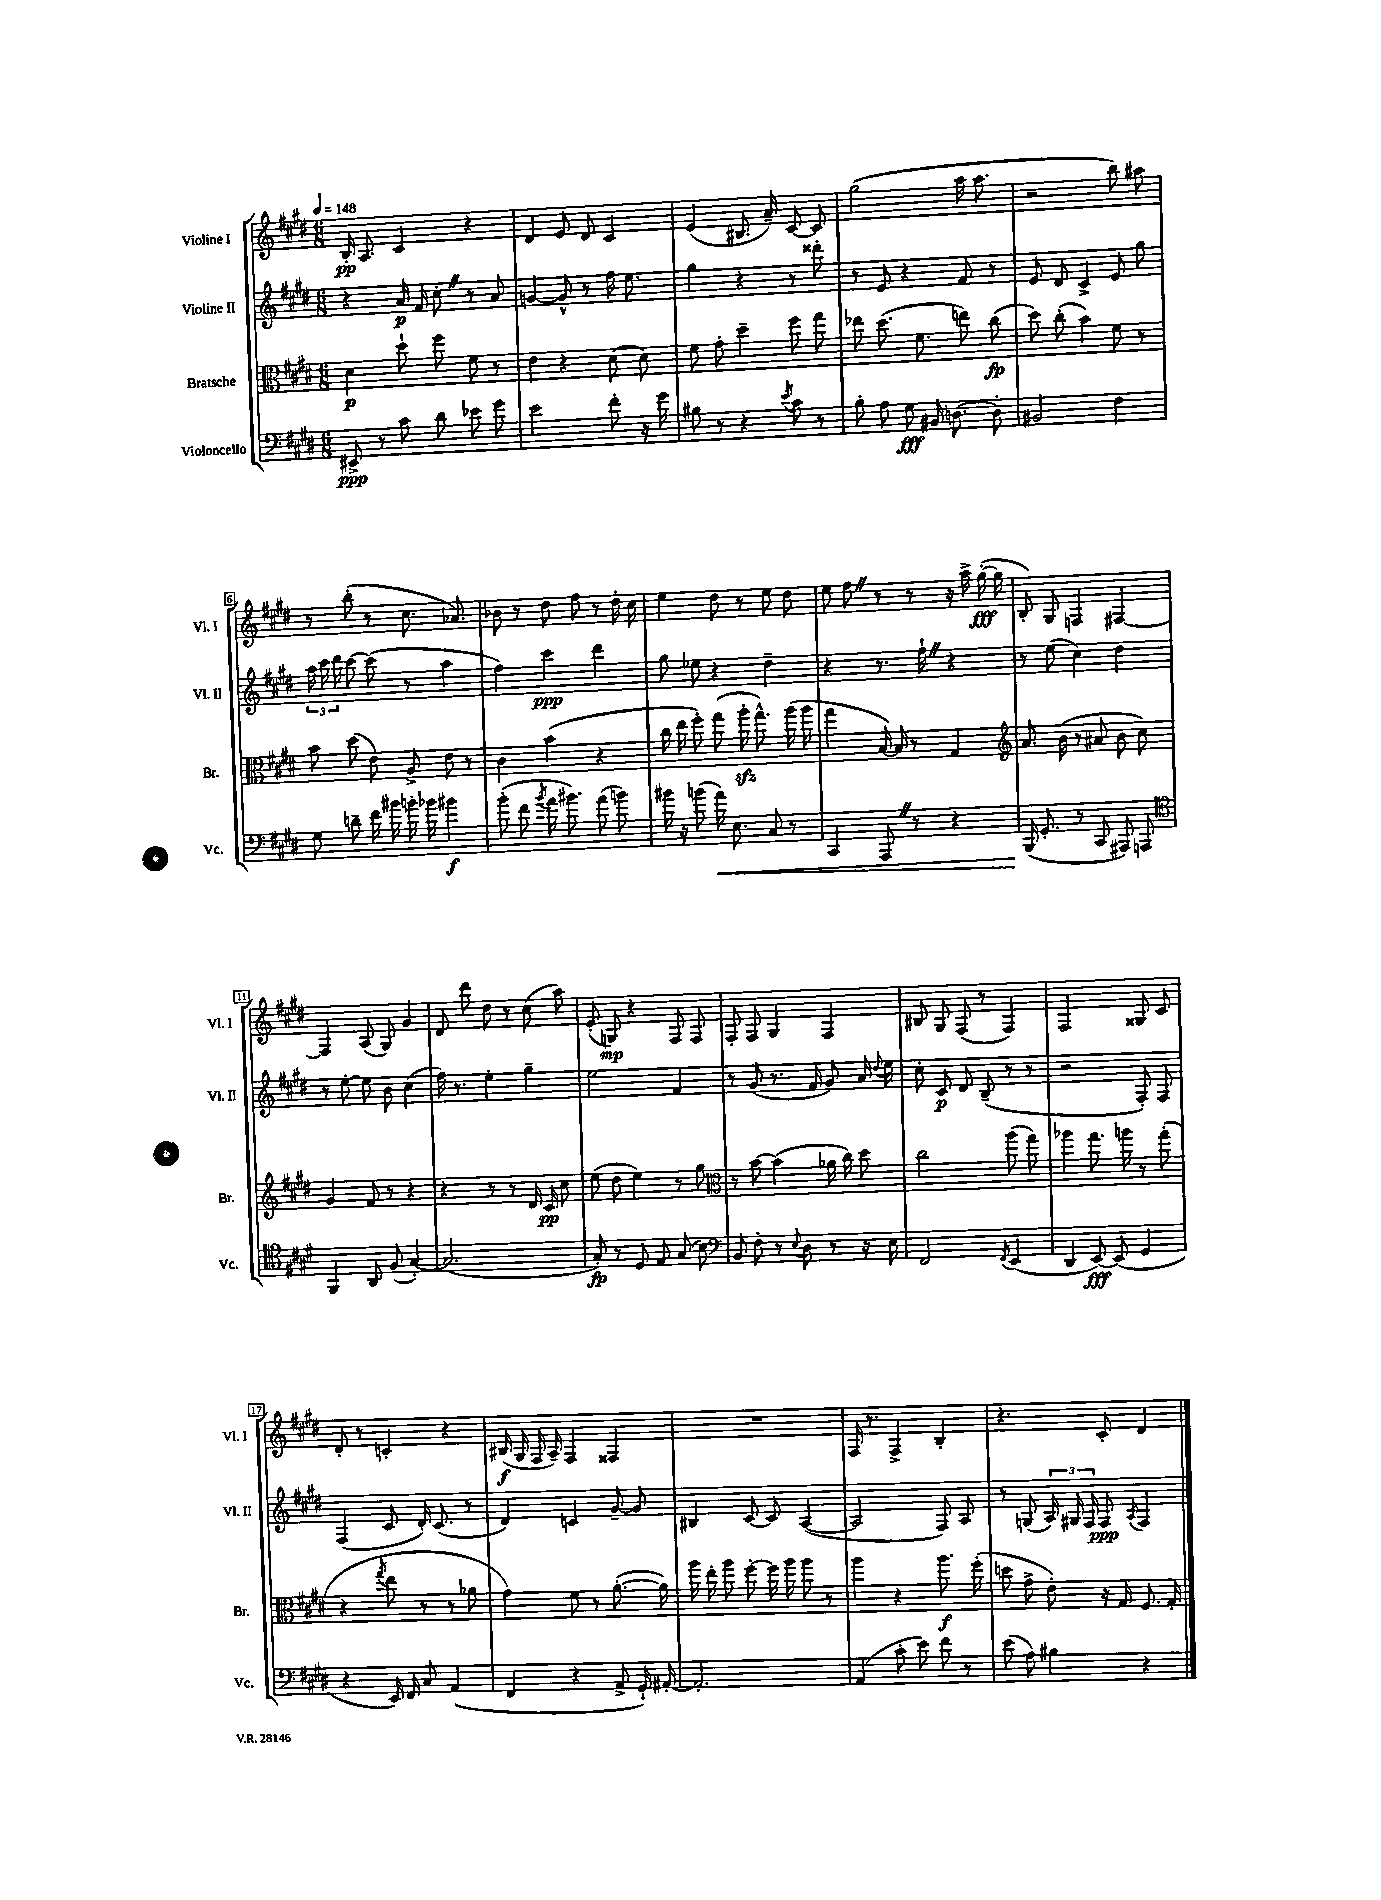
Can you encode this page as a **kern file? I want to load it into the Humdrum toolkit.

**kern	**dynam	**kern	**dynam	**kern	**dynam	**kern	**dynam
*part4	*part4	*part3	*part3	*part2	*part2	*part1	*part1
*staff4	*staff4	*staff3	*staff3	*staff2	*staff2	*staff1	*staff1
*I"Violoncello	*	*I"Bratsche	*	*I"Violine II	*	*I"Violine I	*
*I'Vc.	*	*I'Br.	*	*I'Vl. II	*	*I'Vl. I	*
*clefF4	*	*clefC3	*	*clefG2	*	*clefG2	*
*k[f#c#g#d#]	*	*k[f#c#g#d#]	*	*k[f#c#g#d#]	*	*k[f#c#g#d#]	*
*M6/8	*	*M6/8	*	*M6/8	*	*M6/8	*
*MM148	*	*MM148	*	*MM148	*	*MM148	*
=1	=1	=1	=1	=1	=1	=1	=1
8EE#X^/	ppp	4d#\	p	4r	.	16B'/	pp
.	.	.	.	.	.	8.A/	.
8r	.	.	.	.	.	.	.
8c#\	.	8dd#`\	.	16a/	p	4c#/	.
.	.	.	.	16f#/	.	.	.
8d#\	.	8ff#\	.	8cc#'Z\	.	.	.
8e-X\	.	8f#\	.	8r	.	4r	.
8g#\	.	8r	.	8a/	.	.	.
=2	=2	=2	=2	=2	=2	=2	=2
2e\	.	4e\	.	[4gn/	.	4d#/	.
.	.	4r	.	8g^^/]	.	8e/	.
.	.	.	.	8r	.	8d#/	.
8f#'\	.	(8d#\	.	16ff#\	.	4c#/	.
.	.	.	.	8.ee\	.	.	.
16r	.	8d#\)	.	.	.	.	.
16g#\	.	.	.	.	.	.	.
=3	=3	=3	=3	=3	=3	=3	=3
8B#X\	.	8f#\	.	4gg#\	.	(4e/	.
8r	.	8g#'\	.	.	.	.	.
4r	.	4dd#~\	.	4r	.	8.B#X/	.
.	.	.	.	.	.	16a~/)	.
8qe/	.	.	.	.	.	.	.
8c#\	.	8ff#\	.	8r	.	[8c#/	.
8r	.	8gg#\	.	8ddd##X'\	.	8c#/]	.
=4	=4	=4	=4	=4	=4	=4	=4
8B'\	.	8ee-X\	.	8r	.	(2gg#\	.
8A\	.	(8.dd#\	.	8e/	.	.	.
8G#\	fff	.	.	4r	.	.	.
.	.	8.f#\	.	.	.	.	.
16BB#X/	.	.	.	.	.	.	.
[8.Dn\	.	.	.	.	.	.	.
.	.	8een\)	.	8f#/	.	16aa\	.
.	.	.	.	.	.	8.aa\	.
8D'\]	.	(8cc#\	fp	8r	.	.	.
=5	=5	=5	=5	=5	=5	=5	=5
2BB#X/	.	8dd#\)	.	8e/	.	2r	.
.	.	(8cc#'\	.	8d#/	.	.	.
.	.	4b\)	.	4c#^/	.	.	.
4F#\	.	8f#\	.	8e/	.	8bb\)	.
.	.	8r	.	8gg#\	.	8aa#X\	.
!!LO:LB:g=z
=6	=6	=6	=6	=6	=6	=6	=6
8G#\	.	8b\	.	24aa\	.	8r	.
.	.	.	.	24ccc#\	.	.	.
.	.	.	.	24ddd#\	.	.	.
8dn~\	.	(8dd#\	.	[8ccc#\	.	(8bb'\	.
16f#\	.	8e\)	.	(8ccc#\]	.	8r	.
16b#X\	.	.	.	.	.	.	.
16bn'\	.	8A^/	.	8r	.	8.cc#\	.
16b-X\	.	.	.	.	.	.	.
4b#X\	f	8e\	.	4aa\	.	.	.
.	.	.	.	.	.	8.a-X/)	.
.	.	8r	.	.	.	.	.
=7	=7	=7	=7	=7	=7	=7	=7
(8b'\	.	4c#\	.	4ff#\)	.	8b-X\	.
8f#\	.	.	.	.	.	8r	.
8qb/	.	.	.	.	.	.	.
16a\	.	(4b\	.	4ccc#\	ppp	8dd#\	.
8.b#X\)	.	.	.	.	.	.	.
.	.	.	.	.	.	8ff#\	.
(8a\	.	4r	.	4ddd#\	.	8r	.
8bn\)	.	.	.	.	.	16dd#'\	.
.	.	.	.	.	.	16cc#\	.
=8	=8	=8	=8	=8	=8	=8	=8
16b#X\	.	16cc#\	.	8gg#\	.	4ee\	.
16r	.	16ee\	.	.	.	.	.
(8bn\	.	8ff#'\)	.	8ee-X\	.	.	.
!	!LO:HP:b	!	!	!	!	!	!
16a\)	<	(8gg#\	.	4r	.	8dd#\	.
8.E\	.	.	.	.	.	.	.
.	.	16aazz'\	.	.	.	8r	.
.	.	8.gg#^^\)	.	.	.	.	.
8C#/	.	.	.	4dd#~\	.	8ee\	.
8r	.	(16aa\	.	.	.	8dd#\	.
.	.	16aa\	.	.	.	.	.
=9	=9	=9	=9	=9	=9	=9	=9
4CC#/	.	4gg#\	.	4r	.	8ee\	.
.	.	.	.	.	.	8ff#Z\	.
8AAAZ/	.	[16B/)	.	8.r	.	8r	.
.	.	16B/]	.	.	.	.	.
8r	.	8r	.	.	.	8r	.
.	.	.	.	16ff#`Z\	.	.	.
4r	.	4G#/	.	4r	.	16r	.
.	.	.	.	.	.	16aa^\	.
.	.	.	.	.	.	([16gg#'\	fff
.	.	.	.	.	.	16gg#\]	.
=10	=10	=10	=10	=10	=10	=10	=10
*	*	*clefG2	*	*	*	*	*
(16BBB/	.	8.a/	.	8r	.	8B'/)	.
8.GG#'/	[	.	.	.	.	.	.
.	.	.	.	(8ee\	.	8G#/	.
.	.	(16b\	.	.	.	.	.
8r	.	8r	.	4cc#\)	.	4Fn/	.
8CC#/	.	8a#X/	.	.	.	.	.
8AAA#X/)	.	8b\	.	4dd#\	.	[4F#X/	.
8AAAn/	.	8cc#\)	.	.	.	.	.
!!LO:LB:g=z
=11	=11	=11	=11	=11	=11	=11	=11
*clefC4	*	*	*	*	*	*	*
4FF#/	.	4g#/	.	8r	.	4F#/]	.
.	.	.	.	[8ee'\	.	.	.
8AA/	.	8f#/	.	8ee\]	.	(8A/	.
(8F#/	.	8r	.	8b\	.	8G#/)	.
[4G#'/)	.	4r	.	(4cc#\	.	4g#/	.
=12	=12	=12	=12	=12	=12	=12	=12
(2.G#/]	.	4r	.	16ff#\)	.	8d#/	.
.	.	.	.	8.r	.	.	.
.	.	.	.	.	.	8ddd#\	.
.	.	8r	.	4ee'\	.	8dd#\	.
.	.	8r	.	.	.	8r	.
.	.	16d#/	.	4gg#~\	.	(8cc#\	.
.	.	16c#/	pp	.	.	.	.
.	.	8cc#\	.	.	.	8aa\)	.
=13	=13	=13	=13	=13	=13	=13	=13
8G#'/)	fp	(8ee\	.	2ee\	.	(8e'/	.
8r	.	8dd#\	.	.	.	8Gn/)	mp
8D#/	.	4ee\)	.	.	.	4r	.
8E/	.	.	.	.	.	.	.
(8G#/	.	8r	.	4f#/	.	8F#/	.
8B\)	.	8gg#\	.	.	.	8F#/	.
=14	=14	=14	=14	=14	=14	=14	=14
*clefF4	*	*clefC3	*	*	*	*	*
8BB/	.	8r	.	8r	.	8F#'/	.
8F#'\	.	[8b\	.	(8g#/	.	8F#/	.
8r	.	(4b\]	.	8.r	.	4G#/	.
8qqE/	.	.	.	.	.	.	.
8D#\	.	.	.	.	.	.	.
.	.	.	.	16f#/	.	.	.
8r	.	16a-X\	.	8g#/)	.	4F#/	.
.	.	16cc#\)	.	.	.	.	.
16r	.	8dd#\	.	16a/	.	.	.
.	.	.	.	8qqdd#/	.	.	.
16E\	.	.	.	16ee\	.	.	.
=15	=15	=15	=15	=15	=15	=15	=15
2FF#/	.	2cc#\	.	8cc#'\	.	8B#X/	.
.	.	.	.	8c#/	p	8G#/	.
.	.	.	.	8d#/	.	(8F#/	.
.	.	.	.	(8B~/	.	8r	.
8qFF#/	.	.	.	.	.	.	.
(4EE/	.	(8aa\	.	8r	.	4F#/)	.
.	.	8gg#\)	.	8r	.	.	.
=16	=16	=16	=16	=16	=16	=16	=16
4DD#/	.	4aa-X\	.	2r	.	2F#/	.
[8EE/)	fff	8.gg#\	.	.	.	.	.
(8EE/]	.	.	.	.	.	.	.
.	.	16aan\	.	.	.	.	.
4GG#/	.	8r	.	8F#'/)	.	8G##X/	.
.	.	(8gg#'\	.	8F#/	.	8c#/	.
!!LO:LB:g=z
=17	=17	=17	=17	=17	=17	=17	=17
4r	.	4r	.	(4F#/	.	8d#'/	.
.	.	.	.	.	.	8r	.
.	.	8qgg#/	.	.	.	.	.
16EE/)	.	8ee\	.	8c#/	.	4cn'/	.
16FF#/	.	.	.	.	.	.	.
8C#/	.	8r	.	16d#'/)	.	.	.
.	.	.	.	(8.c#/	.	.	.
(4AA/	.	8r	.	.	.	4r	.
.	.	8a-X\	.	8r	.	.	.
=18	=18	=18	=18	=18	=18	=18	=18
4FF#/	.	4g#\)	.	4d#/)	.	(16B#X/	f
.	.	.	.	.	.	16G#/	.
.	.	.	.	.	.	16F#/	.
.	.	.	.	.	.	16A~/)	.
4r	.	8f#\	.	4cn/	.	4F#/	.
.	.	8r	.	.	.	.	.
8AA^/	.	([8.a'\	.	[8g#~/	.	4F##X/	.
16GG#`/)	.	.	.	8g#/]	.	.	.
[16AA#X'/	.	16a\])	.	.	.	.	.
=19	=19	=19	=19	=19	=19	=19	=19
2.AA#'/]	.	16aa\	.	4B#X/	.	2.r	.
.	.	16ee'\	.	.	.	.	.
.	.	8aa\	.	.	.	.	.
.	.	[8ff#'\	.	[8c#/	.	.	.
.	.	16ff#\]	.	8c#/]	.	.	.
.	.	16aa\	.	.	.	.	.
.	.	8aa\	.	([4A/	.	.	.
.	.	8r	.	.	.	.	.
=20	=20	=20	=20	=20	=20	=20	=20
(4AA/	.	4aa\	.	2A/]	.	16F#/	.
.	.	.	.	.	.	8.r	.
8c#'\	.	4r	.	.	.	4F#^/	.
8e\)	.	.	.	.	.	.	.
8f#\	.	8.aa\	f	8F#/)	.	4B'/	.
8r	.	.	.	8A/	.	.	.
.	.	(16ff#'\	.	.	.	.	.
=21	=21	=21	=21	=21	=21	=21	=21
(8e\	.	8ddn\	.	8r	.	4.r	.
8A\)	.	8g#^\	.	(8Gn/	.	.	.
4B#X\	.	8e'\)	.	24A/)	.	.	.
.	.	.	.	24G#X/	.	.	.
.	.	.	.	24F#/	.	.	.
.	.	16r	.	8F#/	ppp	8c#'/	.
.	.	16G#/	.	.	.	.	.
.	.	.	.	8qA/	.	.	.
4r	.	8.F#/	.	4F#/	.	4d#/	.
.	.	16G#'/	.	.	.	.	.
==	==	==	==	==	==	==	==
*-	*-	*-	*-	*-	*-	*-	*-
